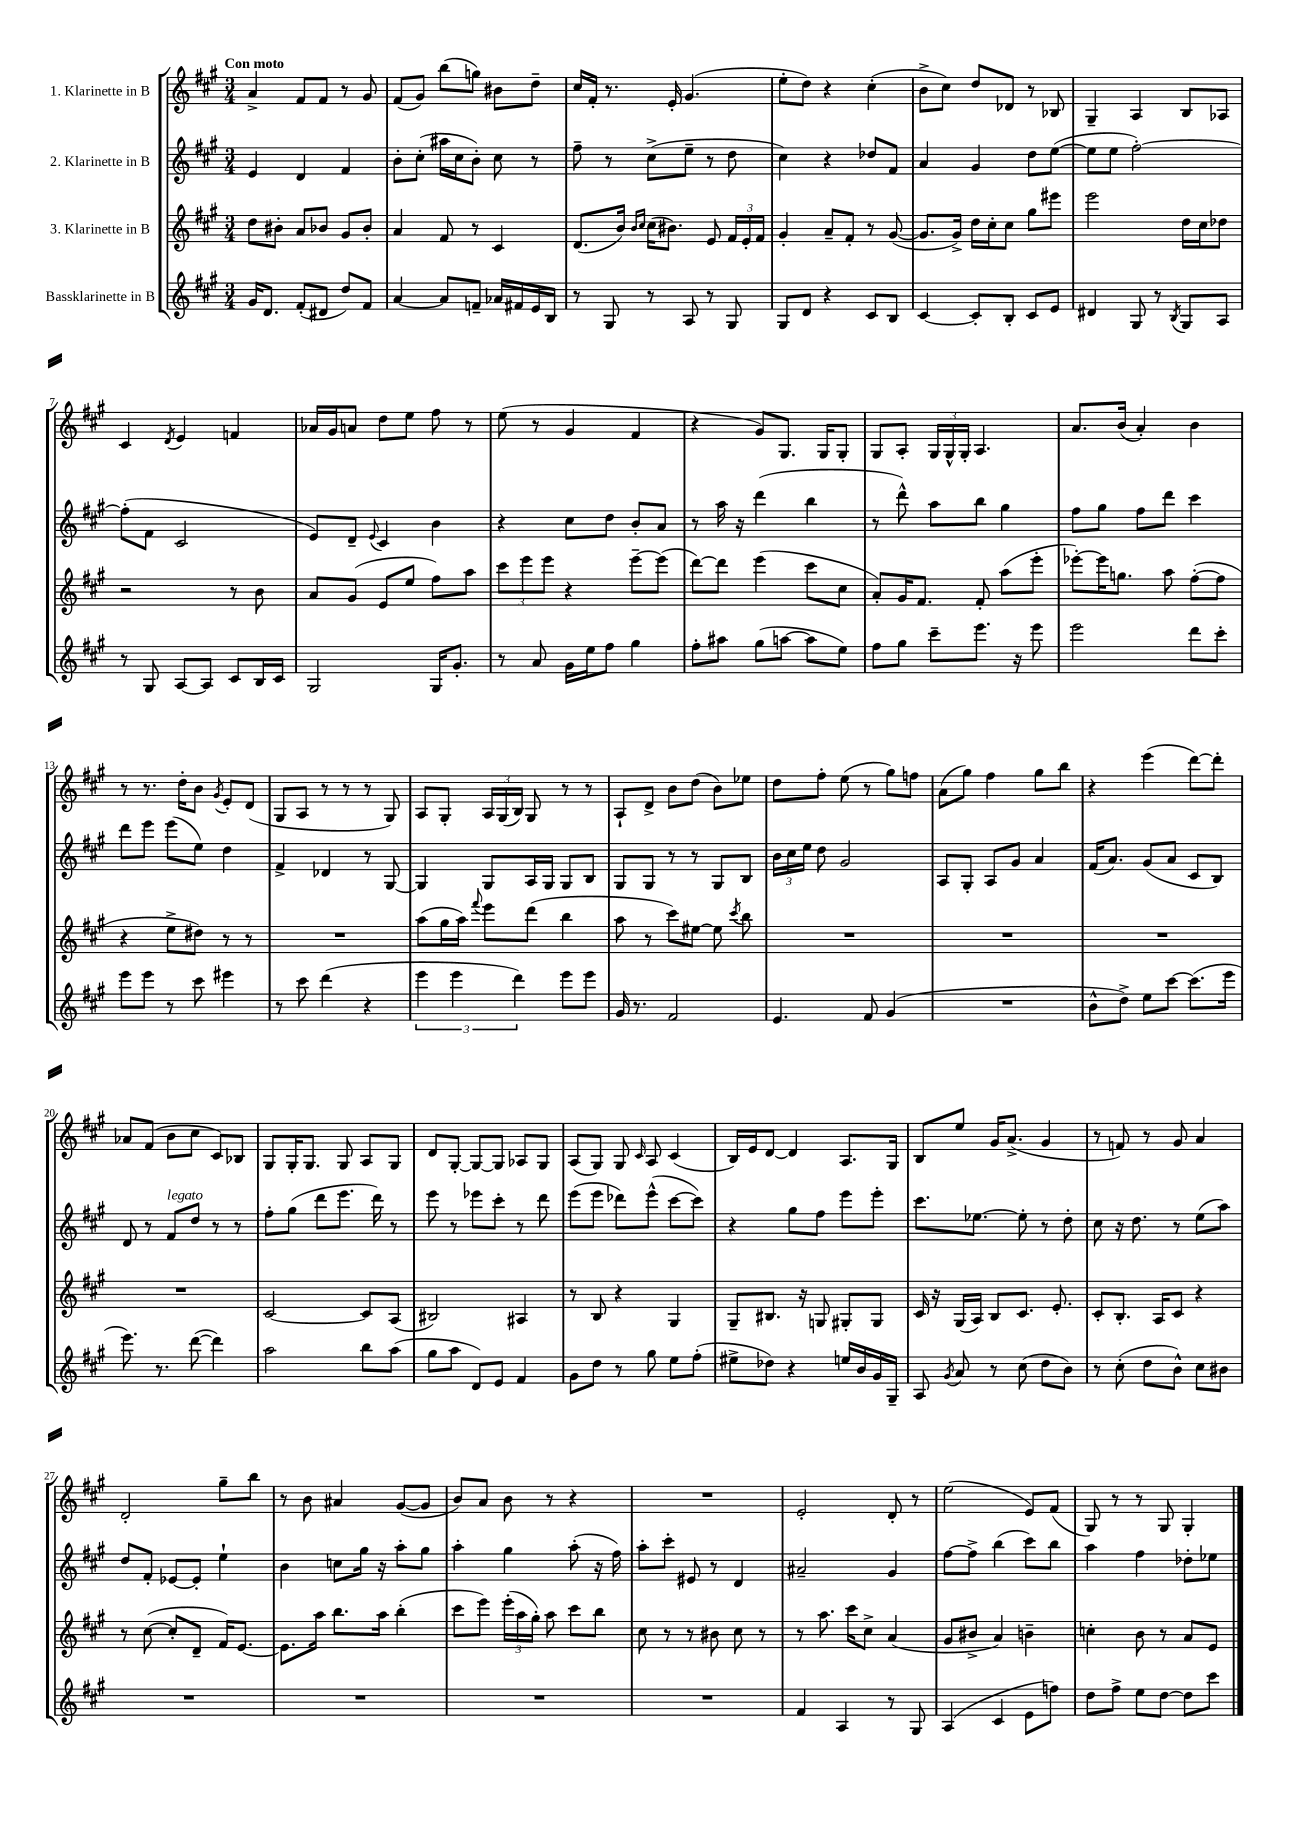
<<
\new StaffGroup <<
\new Staff = "s0" \with { instrumentName = "1. Klarinette in B" } {
    \clef treble \key a \major \numericTimeSignature \time 3/4 \tempo "Con moto"
    \autoBeamOff a'4-> fis'8[ fis'8] r8 gis'8 |
    fis'8[( gis'8]) b''8[( g''8]) bis'8[ d''8]-- |
    cis''16[ fis'16]-. r8. e'16-. gis'4.( |
    e''8[-. d''8]) r4 cis''4-.( |
    b'8[-> cis''8]) d''8[ des'8] r8 bes8 |
    gis4-- a4 b8[ aes8] |
    cis'4 \acciaccatura { d'8 } e'4 f'4 |
    aes'16[ gis'16 a'8] d''8[ e''8] fis''8 r8 |
    e''8( r8 gis'4 fis'4 |
    r4 gis'8[) gis8.] gis16[ gis8]-. |
    gis8[ a8]-. \tuplet 3/2 { gis16[ gis16-^ gis16]-. } a4. |
    a'8.[ b'16]( a'4-.) b'4 |
    r8 r8. d''16[-. b'8] \acciaccatura { gis'8 } e'8[-. d'8]( |
    gis8[ a8] r8 r8 r8 gis8) |
    a8[ gis8]-. \tuplet 3/2 { a16[ gis16( b16]) } gis8 r8 r8 |
    a8[-! d'8]-> b'8[ d''8]( b'8[) ees''8] |
    d''8[ fis''8]-. e''8( r8 gis''8[) f''8] |
    a'8[( gis''8]) fis''4 gis''8[ b''8] |
    r4 e'''4( d'''8[~) d'''8]-. |
    aes'8[ fis'8]( b'8[ cis''8] cis'8[) bes8] |
    gis8[ gis16-. gis8.] gis8 a8[ gis8] |
    d'8[ gis8]~-. gis8[~ gis8] aes8[ gis8] |
    a8[( gis8]) gis8 \grace { cis'16 } a8 cis'4( |
    b16[) e'16 d'8]~ d'4 a8.[ gis16] |
    b8[ e''8] gis'16[ a'8.]->( gis'4 |
    r8 f'8) r8 gis'8 a'4 |
    d'2-. gis''8[-- b''8] |
    r8 b'8 ais'4 gis'8[~( gis'8] |
    b'8[) a'8] b'8 r8 r4 |
    R2. |
    e'2-. d'8-. r8 |
    e''2( e'8[) fis'8]( |
    gis8) r8 r8 gis8 gis4-. \bar "|." |
}
\new Staff = "s1" \with { instrumentName = "2. Klarinette in B" } {
    \clef treble \key a \major \numericTimeSignature \time 3/4
    \autoBeamOff e'4 d'4 fis'4 |
    b'8[-. cis''8]-.( ais''16[ cis''16 b'8]-.) cis''8 r8 |
    fis''8-- r8 cis''8[->( e''8]-- r8 d''8 |
    cis''4) r4 des''8[ fis'8] |
    a'4 gis'4 d''8[ e''8]~( |
    e''8[ e''8] fis''2~-.) |
    fis''8[-.( fis'8] cis'2 |
    e'8[) d'8]-- \appoggiatura { e'8 } cis'4 b'4 |
    r4 cis''8[ d''8] b'8[-. a'8] |
    r8 a''16 r16 d'''4( b''4 |
    r8 d'''8-^) a''8[ b''8] gis''4 |
    fis''8[ gis''8] fis''8[ d'''8] cis'''4 |
    d'''8[ e'''8] e'''8[( e''8]) d''4 |
    fis'4-> des'4 r8 gis8~ |
    gis4 gis8[ a16 gis16] gis8[ b8] |
    gis8[ gis8] r8 r8 gis8[ b8] |
    \tuplet 3/2 { b'16[ cis''16 e''16] } d''8 gis'2 |
    a8[ gis8]-. a8[ gis'8] a'4 |
    fis'16[( a'8.]) gis'8[( a'8] cis'8[ b8]) |
    d'8 r8 fis'8[^\markup { \italic "legato" } d''8] r8 r8 |
    fis''8[-. gis''8]( d'''8[ e'''8.] d'''16) r8 |
    e'''8 r8 ees'''8[ cis'''8]-. r8 d'''8 |
    e'''8[( e'''8] des'''8[) e'''8]-^( cis'''8[~ cis'''8]) |
    r4 gis''8[ fis''8] e'''8[ e'''8]-. |
    cis'''8.[ ees''8.]~ ees''8-. r8 d''8-. |
    cis''8 r16 d''8. r8 e''8[( a''8]) |
    d''8[ fis'8]-. ees'8[~ ees'8]-. e''4-! |
    b'4 c''8[ gis''16] r16 a''8[-. gis''8] |
    a''4-. gis''4 a''8-.( r16 fis''16) |
    a''8[-. cis'''8]-. eis'8 r8 d'4 |
    ais'2-- gis'4 |
    fis''8[~ fis''8]-> b''4( cis'''8[) b''8] |
    a''4 fis''4 des''8[-. ees''8] \bar "|." |
}
\new Staff = "s2" \with { instrumentName = "3. Klarinette in B" } {
    \clef treble \key a \major \numericTimeSignature \time 3/4
    \autoBeamOff d''8[ bis'8]-. a'8[ bes'8] gis'8[ bes'8]-. |
    a'4 fis'8 r8 cis'4 |
    d'8.[( b'16]) \grace { b'16[ cis''16] } cis''16[( bis'8.]) e'8 \tuplet 3/2 { fis'16[ e'16-. fis'16] } |
    gis'4-. a'8[-- fis'8]-. r8 gis'8~( |
    gis'8.[ gis'16]->) d''16[ cis''16-. cis''8] gis''8[ eis'''8] |
    e'''2 d''16[ cis''16 des''8] |
    r2 r8 b'8 |
    a'8[ gis'8]( e'8[ e''8] fis''8[) a''8] |
    \tuplet 3/2 { cis'''8[ e'''8 e'''8] } r4 e'''8[~-- e'''8]( |
    d'''8[~) d'''8] e'''4( cis'''8[ cis''8] |
    a'8[-.) gis'16 fis'8.] fis'8-. a''8[( e'''8]-. |
    ees'''8[~-.) ees'''16 g''8.] a''8 fis''8[~-.( fis''8] |
    r4 e''8[-> dis''8]) r8 r8 |
    R2. |
    a''8[( gis''16 a''16]) \appoggiatura { fis'''8 } e'''8[ d'''8]( b''4 |
    a''8 r8 cis'''8[) eis''8]~ eis''8 \acciaccatura { cis'''8 } b''8 |
    R2. |
    R2. |
    R2. |
    R2. |
    cis'2~ cis'8[ a8]( |
    bis2) ais4 |
    r8 b8 r4 gis4 |
    gis8[-- bis8.] r16 g8 gis8[-. gis8] |
    cis'16 r16 gis16[( a16]) b8[ cis'8.] e'8.-. |
    cis'8[-. b8.]-. a16[ cis'8] r4 |
    r8 cis''8~( cis''8[-. d'8]-- fis'16[) e'8.]~ |
    e'8.[ a''16] b''8.[ a''16] b''4-.( |
    cis'''8[ e'''8]) \tuplet 3/2 { e'''16[-.( a''16 gis''16]-.) } a''8 cis'''8[ b''8] |
    cis''8 r8 r8 bis'8 cis''8 r8 |
    r8 a''8. cis'''16[ cis''8]-> a'4( |
    gis'8[ bis'8]-> a'4) b'4-- |
    c''4-. b'8 r8 a'8[ e'8] \bar "|." |
}
\new Staff = "s3" \with { instrumentName = "Bassklarinette in B" } {
    \clef treble \key a \major \numericTimeSignature \time 3/4
    \autoBeamOff gis'16[ d'8.] fis'8[-.( dis'8] d''8[) fis'8] |
    a'4~ a'8[ f'8]-- aes'16[ fis'16 e'16 b16] |
    r8 gis8 r8 a8 r8 gis8 |
    gis8[ d'8] r4 cis'8[ b8] |
    cis'4~ cis'8[-. b8]-. cis'8[ e'8] |
    dis'4 gis8 r8 \acciaccatura { b8 } gis8[ a8] |
    r8 gis8 a8[~ a8] cis'8[ b16 cis'16] |
    gis2 gis16[ gis'8.]-. |
    r8 a'8 gis'16[ e''16 fis''8] gis''4 |
    fis''8[-. ais''8] gis''8[( a''8]~ a''8[ e''8]) |
    fis''8[ gis''8] cis'''8[-- e'''8.] r16 e'''8 |
    e'''2 d'''8[ cis'''8]-. |
    e'''8[ e'''8] r8 cis'''8 eis'''4 |
    r8 cis'''8 d'''4( r4 |
    \tuplet 3/2 { e'''4 e'''4 d'''4) } e'''8[ e'''8] |
    gis'16 r8. fis'2 |
    e'4. fis'8 gis'4( |
    R2. |
    b'8[-^ d''8]->) e''8[ cis'''8]~ cis'''8.[( e'''16] |
    e'''8.) r8. d'''8~( d'''4) |
    a''2 b''8[ a''8]( |
    gis''8[ a''8] d'8[) e'8] fis'4 |
    gis'8[ d''8] r8 gis''8 e''8[ fis''8]-.( |
    eis''8[-> des''8]) r4 e''16[ b'16 gis'16 gis16]-- |
    a8 \acciaccatura { gis'8 } a'8 r8 cis''8( d''8[ b'8]) |
    r8 cis''8-.( d''8[ b'8]-^) cis''8[ bis'8] |
    R2. |
    R2. |
    R2. |
    R2. |
    fis'4 a4 r8 gis8 |
    a4( cis'4 e'8[ f''8]) |
    d''8[ fis''8]-> e''8[ d''8]~ d''8[ cis'''8] \bar "|." |
}
>>
>>
